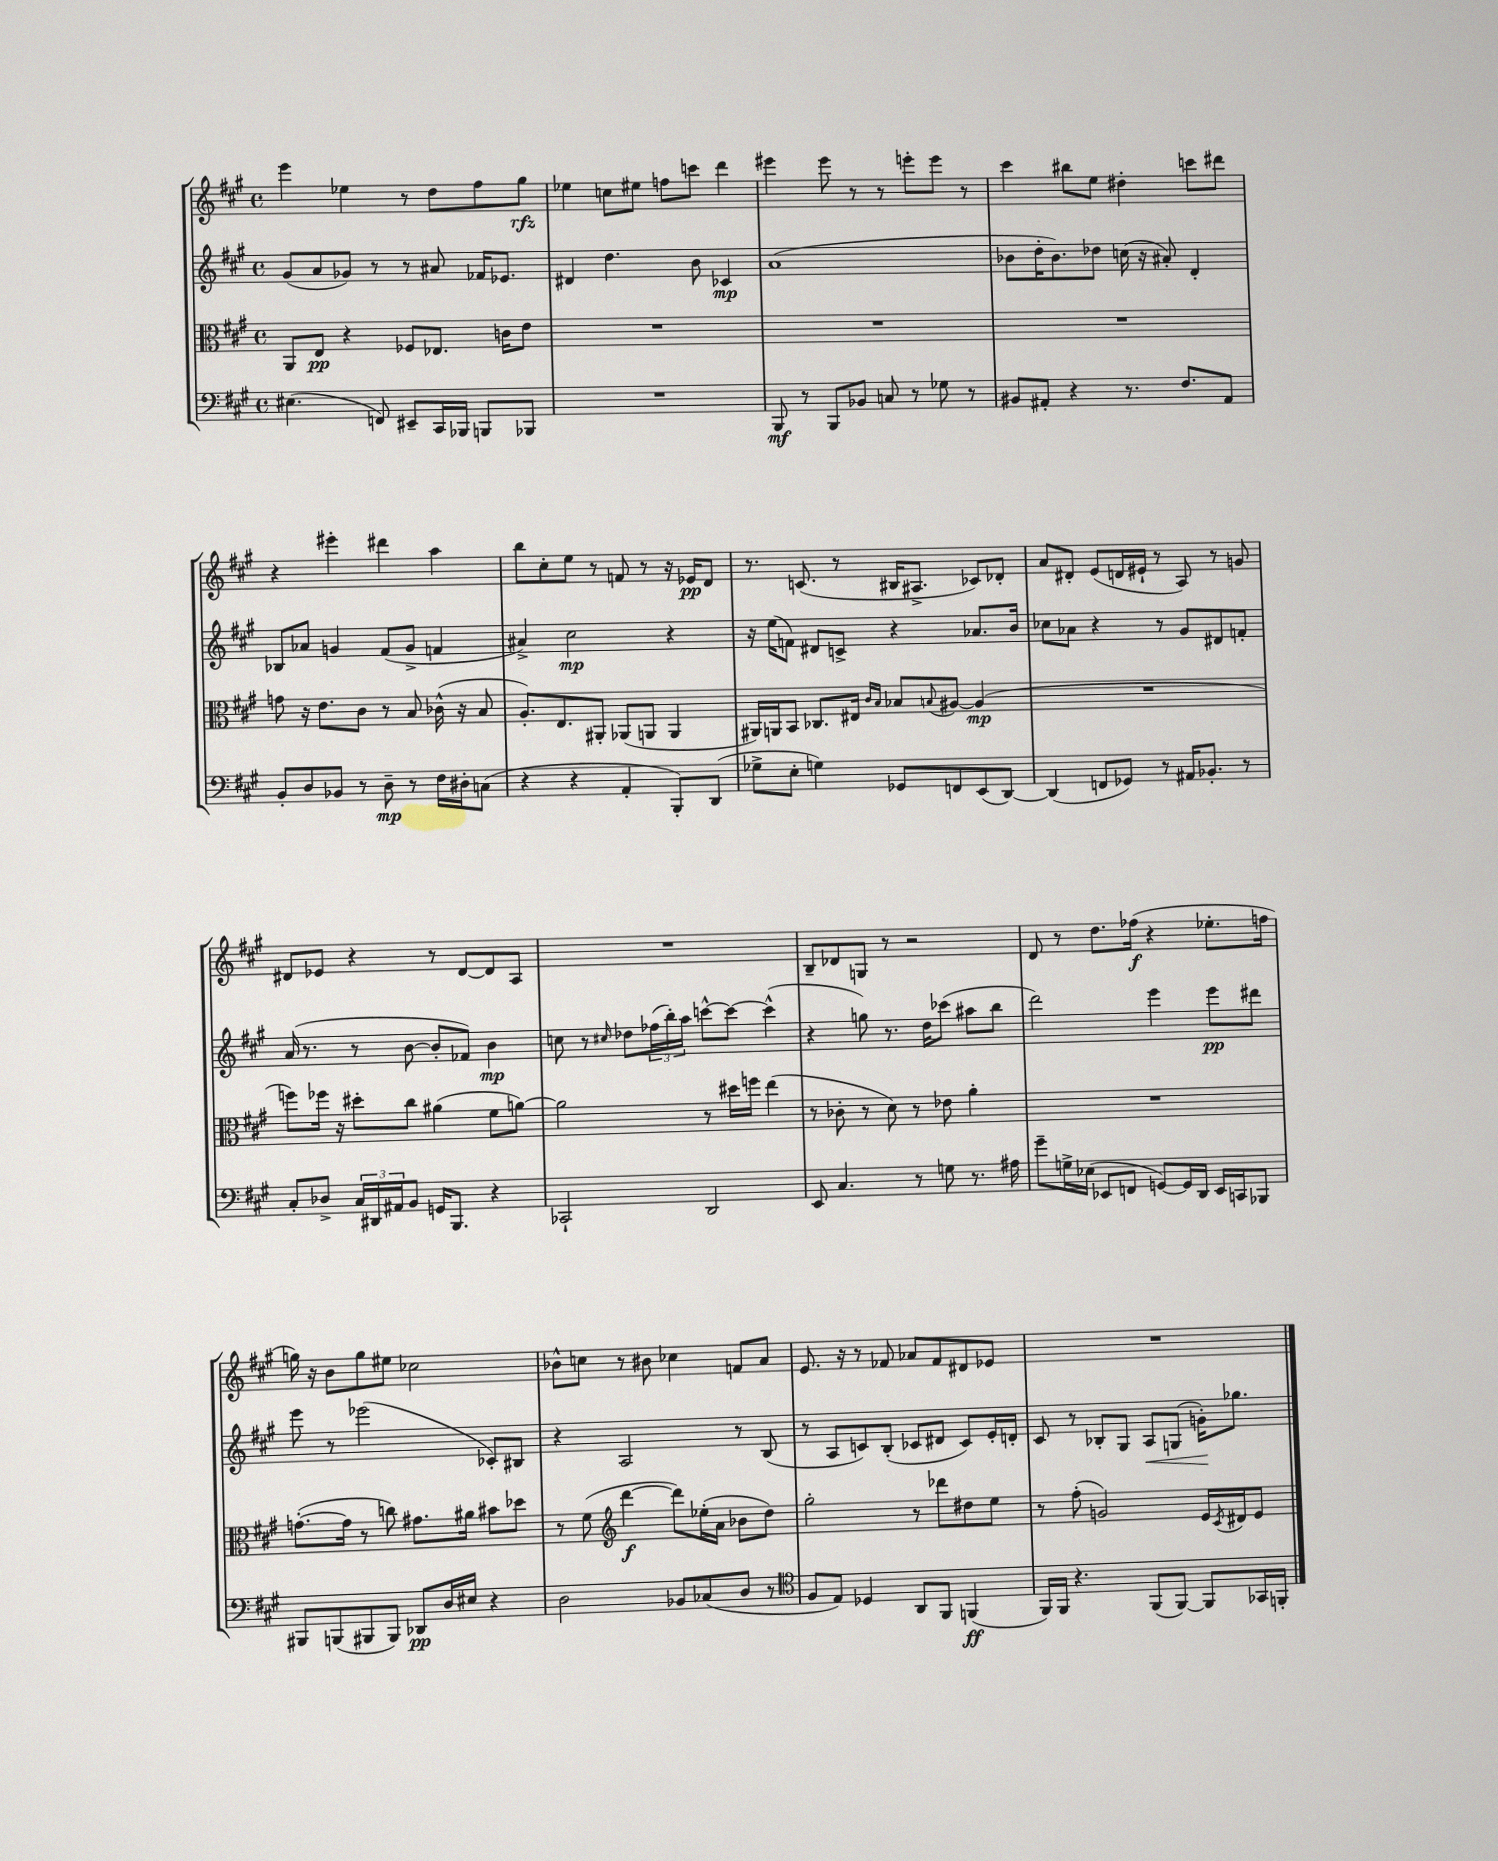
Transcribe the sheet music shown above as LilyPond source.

<<
\new StaffGroup <<
\new Staff = "s0" {
    \clef treble \key a \major \defaultTimeSignature \time 4/4
    e'''4 ees''4 r8 d''8 fis''8 gis''8\rfz |
    ees''4 c''8 eis''8 f''8 c'''8 d'''4 |
    eis'''4 eis'''8 r8 r8 e'''8-. e'''8 r8 |
    cis'''4 bis''8 e''8 dis''4-. c'''8 dis'''8 |
    r4 eis'''4-. dis'''4 a''4 |
    b''8 cis''8-. e''8 r8 f'8 r8 r16 ees'16\pp d'8 |
    r8. c'8.( r8 bis16 ais8.-> ces'8) des'8-. |
    a'8 dis'8-. e'8( d'16 eis'16-! r8 a8) r8 g'8 |
    dis'8 ees'8 r4 r8 dis'8~ dis'8 a8 |
    R1 |
    b8-- des'8 g8 r8 r2 |
    d'8 r8 d''8. fes''16\f( r4 ees''8.-. f''16 |
    g''16) r16 b'8 g''8 eis''8 ces''2 |
    bes'8-^ c''8 r8 bis'8 ces''4 f'8 a'8 |
    e'8. r16 r8 fes'8 aes'8 fes'8 dis'8 ees'8 |
    R1 \bar "|." |
}
\new Staff = "s1" {
    \clef treble \key a \major \defaultTimeSignature \time 4/4
    gis'8( a'8 ges'8) r8 r8 ais'8 fes'16 ees'8. |
    dis'4 d''4. b'8 ces'4\mp |
    a'1( |
    bes'8 d''16-. bes'8.) des''8 c''16( r16 ais'8-.) d'4-. |
    bes8 aes'8 g'4 fis'8( g'8-> f'4 |
    ais'4->) cis''2\mp r4 |
    r16 e''16( f'8) dis'8 c'8-> r4 aes'8. b'16 |
    ces''8 aes'8 r4 r8 gis'8 dis'8 f'8-. |
    a'16( r8. r8 b'8~ b'8-. fes'8) b'4\mp |
    c''8 r8 \grace { cis''16 } des''8 \tuplet 3/2 { fes''16( b''16-.) a''16 } c'''8~-^ c'''8~ c'''4-^( |
    r4 g''8) r8. d''16 ces'''8( ais''8 b''8 |
    d'''2) e'''4 e'''8\pp dis'''8 |
    e'''8 r8 ees'''2( ces'8-.) bis8 |
    r4 a2 r8 b8( |
    r8 a8 c'8) b8-.( ces'8 dis'8 ces'8) e'16-. d'16-. |
    cis'8 r8 bes8-. gis8 a8\< g8( g'16-.\!) ges''8. \bar "|." |
}
\new Staff = "s2" {
    \clef alto \key a \major \defaultTimeSignature \time 4/4
    a,8 e8\pp r4 fes8 ees8. c'16 e'8 |
    R1 |
    R1 |
    R1 |
    g'8 r16 e'8. cis'8 r8 b8 ces'16-^( r16 b8 |
    a8.-.) e8. ais,8-. aes,8( a,8 a,4 |
    ais,16) a,16 b,8 ces8. eis16 \grace { cis'16 b16 } bes8 \appoggiatura { b8 } ais8~ ais4\mp( |
    R1 |
    f''8) fes''16 r16 dis''8-. cis''8 ais'4( fis'8 a'8~) |
    a'2 r8 dis''16 f''16 e''4( |
    r8 ces'8-. r8 d'8) r8 ees'8 a'4-. |
    R1 |
    g'8.~-.( g'16 r8 c''8) gis'8. ais'16 bis'8 des''8 |
    r8 fis'8( \clef treble d'''4~\f d'''8) ees''16-.( a'16 bes'8 d''8) |
    gis''2-. r8 des'''8 dis''8 e''8 |
    r8 fis''8-.( g'2) e'16 \acciaccatura { cis'8 } dis'16 e'8 \bar "|." |
}
\new Staff = "s3" {
    \clef bass \key a \major \defaultTimeSignature \time 4/4
    eis4.( f,8) eis,8-- cis,16 bes,,16 b,,8 bes,,8 |
    R1 |
    b,,8\mf r8 b,,8 bes,8 c8 r8 ges8 r8 |
    bis,8 ais,8-. r4 r8. fis8. ais,8 |
    b,8-. d8 bes,8 r8 d8--\mp r8 fis16 dis16-. c8( |
    r4 r4 a,4-. b,,8-.) d,8( |
    ges8-> e8-. g4) ges,8 f,8 e,8( d,8~) |
    d,4( f,8 ges,8) r8 ais,16 bes,8.-. r8 |
    cis8-. des8-> \tuplet 3/2 { cis16 dis,16 ais,16 } b,8 g,16 b,,8. r4 |
    ces,2-! d,2 |
    e,8 cis4. r8 g8 r8. ais16 |
    gis'8-- g16-> ees16( ees,8 f,8 g,8~) g,16 d,16 ees,16 c,16 bes,,8 |
    bis,,8 b,,8( bis,,8 bis,,8) des,8\pp d16 eis16 r4 |
    d2 bes,8 ces8( d8 r8 |
    \clef tenor fis8 e8) des4 a,8 fis,8 f,4\ff( |
    fis,16) fis,16 r4. fis,8( fis,8~) fis,8 ges,16 f,16-. \bar "|." |
}
>>
>>
\layout { \context { \Score \remove "Bar_number_engraver" } }
